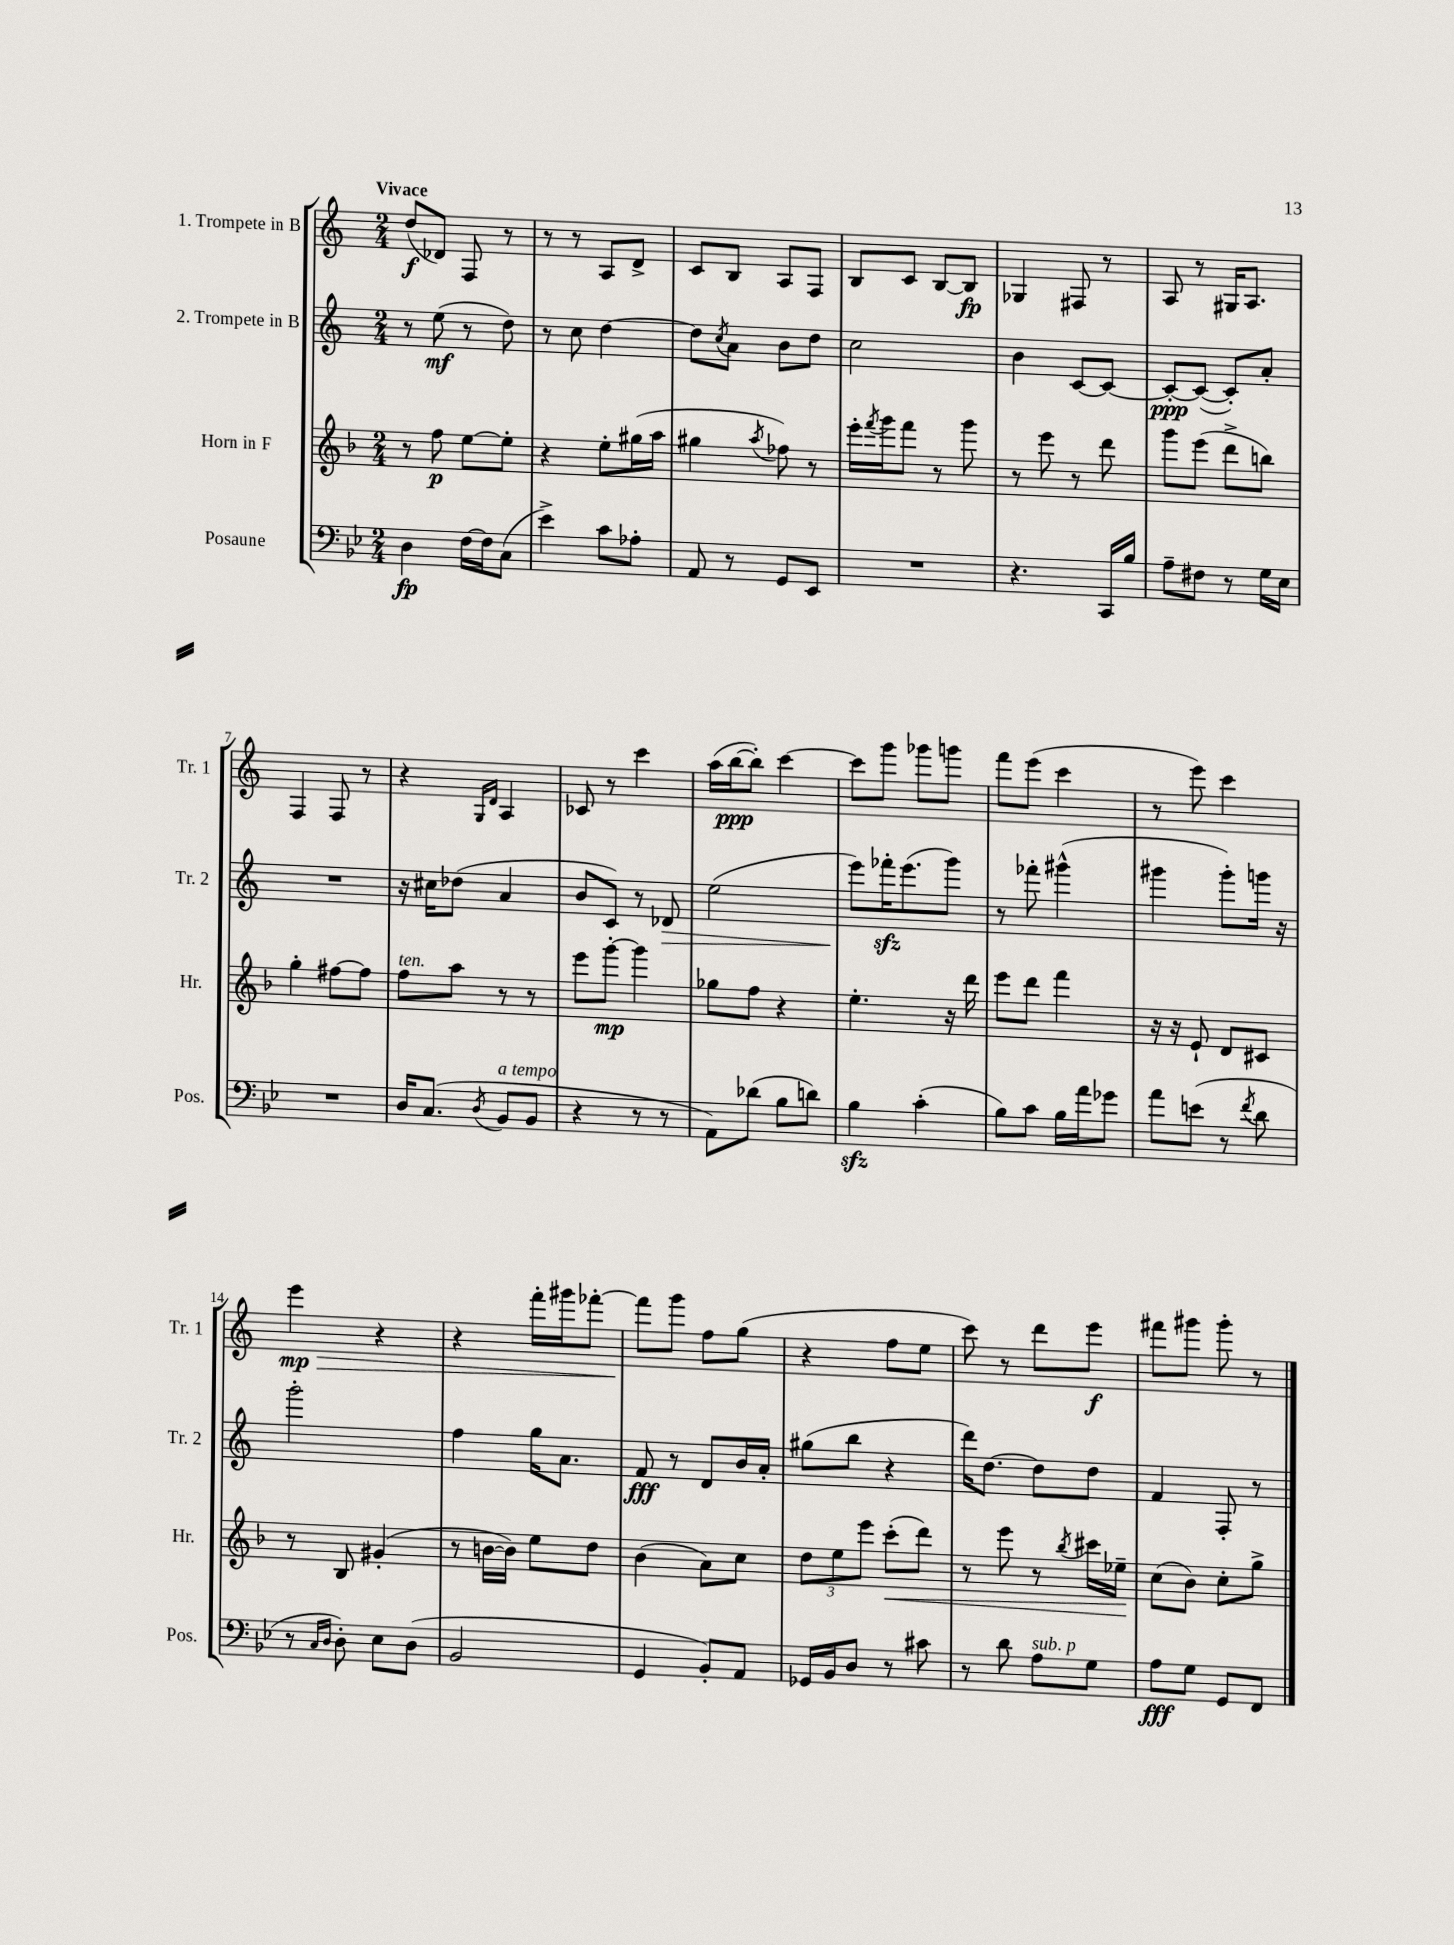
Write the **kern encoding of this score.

**kern	**kern	**kern	**kern
*staff4	*staff3	*staff2	*staff1
*clefF4	*clefG2	*clefG2	*clefG2
*k[b-e-]	*k[b-]	*k[]	*k[]
*M2/4	*M2/4	*M2/4	*M2/4
4D	8r	8r	(8dd
.	8ff	(8ee	8d-)
[16F	[8ee	8r	8F
16F]	.	.	.
(8C	8ee']	8dd)	8r
=	=	=	=
4e-^)	4r	8r	8r
.	.	8cc	8r
8c	8ee'	[4dd	8A
8A-'	(16gg#	.	8d^
.	16aa	.	.
=	=	=	=
8AA	4gg#	8dd]	8c
.	.	8qcc	.
8r	.	8a	8B
.	8qaa	.	.
8GG	8ff-)	8b	8A
8EE-	8r	8dd	8F
=	=	=	=
2r	16eee'	2cc	8B
.	8qfff	.	.
.	16ggg	.	.
.	8fff	.	8c
.	8r	.	[8B
.	8ggg	.	8B]
=	=	=	=
4.r	8r	4b	4G-
.	8eee	.	.
.	8r	[8c	8F#
16CC	8ddd	8c_	8r
16B-	.	.	.
=	=	=	=
8A~	8ggg	8c'_	8A
8F#	(8eee	(8c_	8r
8r	8ddd^	8c'])	16G#
.	.	.	8.A
16G	8bb)	8a'	.
16E-	.	.	.
=	=	=	=
2r	4gg'	2r	4F
.	[8ff#	.	8F
.	8ff#]	.	8r
=	=	=	=
16D	8ff	16r	4r
(8.C	.	16cc#	.
.	8aa	(8dd-	.
.	.	.	16qqG
8qD	.	.	16qqd
8BB-	8r	4a	4A
8BB-	8r	.	.
=	=	=	=
4r	8eee	8b	8c-
.	[8ggg'	8c)	8r
8r	4ggg]	8r	4ccc
8r	.	8d-	.
=	=	=	=
8AA)	8gg-	(2ee	(16aa
.	.	.	[16bb
(8d-	8ff	.	8bb'])
8B-	4r	.	[4ccc
8d)	.	.	.
=	=	=	=
4B-	4.ee'	8eee)	8ccc]
.	.	16fff-'	8ggg
.	.	(8.eee	.
(4c'	.	.	8ggg-
.	16r	8ggg)	8ggg
.	16ddd	.	.
=	=	=	=
8B-)	8eee	8r	8fff
8c	8ddd	8fff-'	(8eee
16B-	4fff	(4ggg#^^	4ccc
16a	.	.	.
8g-	.	.	.
=	=	=	=
8a	16r	4ggg#	8r
.	16r	.	.
(8e	8e`	.	8eee)
8r	8d	8ggg#')	4ccc
8qf	.	.	.
8d	8c#	16ggg	.
.	.	16r	.
=	=	=	=
8r	8r	2ggg'	4eee
16qqC	.	.	.
16qqD	.	.	.
8D')	8B-	.	.
8E-	(4g#'	.	4r
(8D	.	.	.
=	=	=	=
2BB-	8r	4ff	4r
.	[16b	.	.
.	16b])	.	.
.	8ee	16gg	16fff'
.	.	8.a	16ggg#
.	8dd	.	[8fff-'
=	=	=	=
4GG	(4b-	8f	8fff-]
.	.	8r	8ggg
8BB-')	8a)	8d	8ff
8AA	8cc	16b	(8gg
.	.	16a'	.
=	=	=	=
16GG-	12dd	(8gg#	4r
16BB-	.	.	.
.	12ee	.	.
8D	.	8bb	.
.	12eee	.	.
8r	(8ccc'	4r	8ff
8c#	8ddd)	.	8ee
=	=	=	=
8r	8r	16ddd)	8ccc)
.	.	[8.dd	.
8d	8eee	.	8r
8A	8r	8dd]	8ddd
.	8qbb-	.	.
8G	16ccc#	8dd	8eee
.	16ee-~	.	.
=	=	=	=
8A	(8cc	4f	8fff#
8G	8b-)	.	8ggg#
8GG	8cc'	8F'	8ggg#'
8FF	8gg^	8r	8r
==	==	==	==
*-	*-	*-	*-
